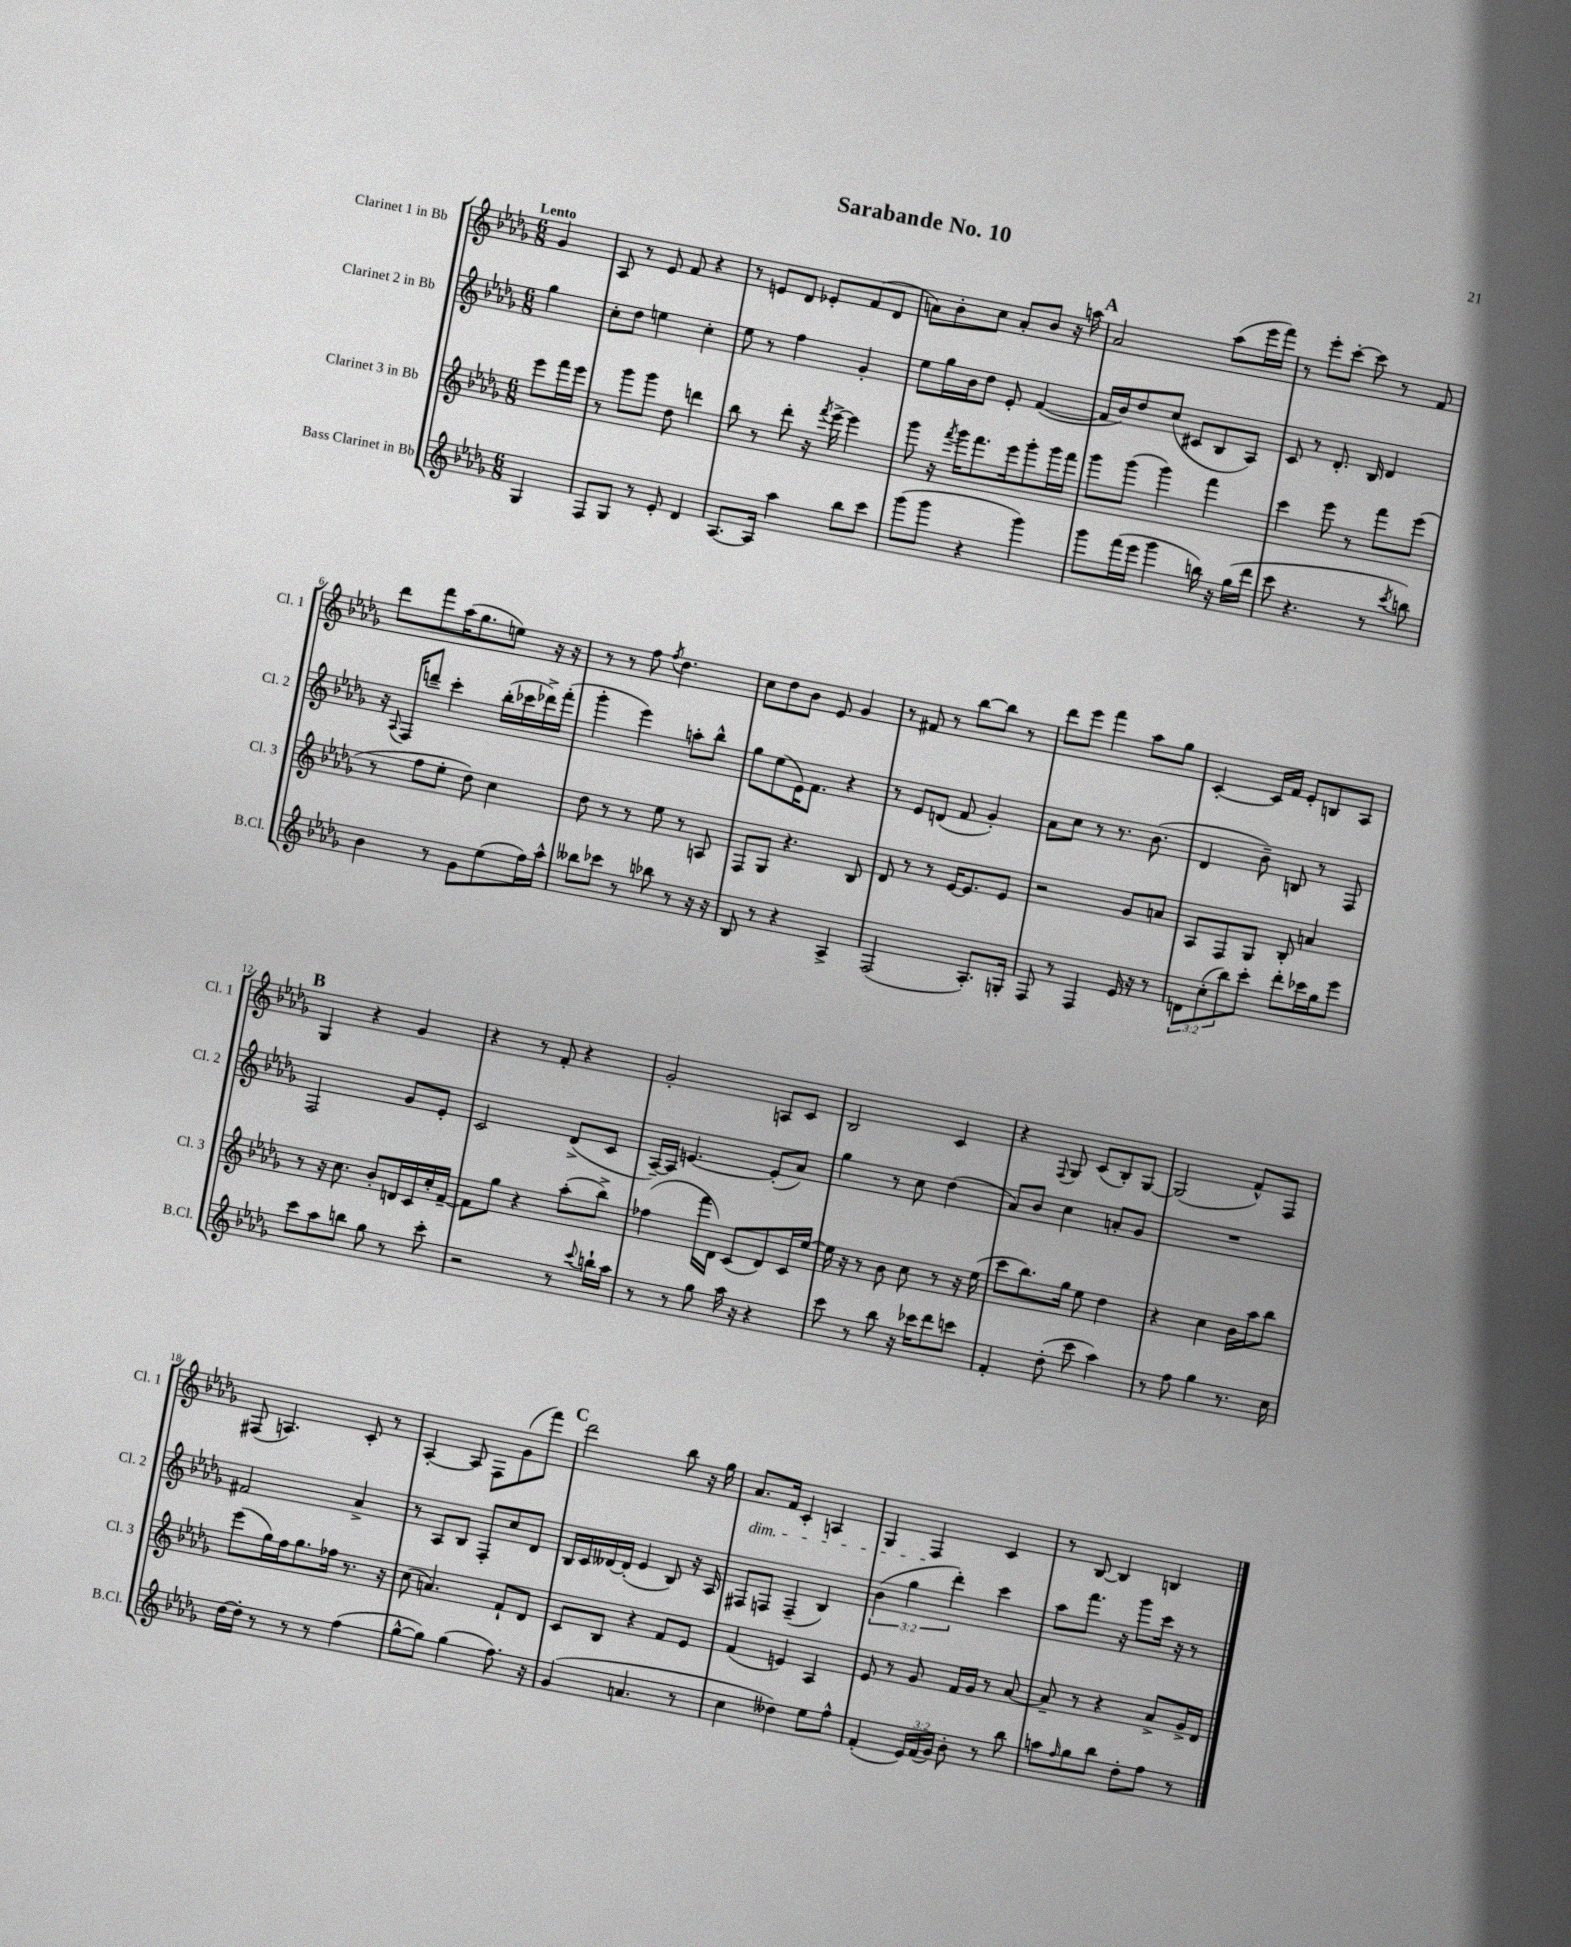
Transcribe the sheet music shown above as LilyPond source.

\header { title = "Sarabande No. 10" }
<<
\new StaffGroup <<
\new Staff = "s0" \with { instrumentName = "Clarinet 1 in Bb" shortInstrumentName = "Cl. 1" } {
    \clef treble \key des \major \numericTimeSignature \time 6/8 \partial 4 \tempo "Lento"
    ges'4 |
    aes8 r8 ees'8 f'8 r4 |
    r8 e'8 des'8 ees'8-. f'8( des'8 |
    a'8) bes'8-. c''8 a'8-. bes'8 r16 a''16 |
    \mark \markup { \bold "A" } aes'2 aes''8( ees'''16 f'''16) |
    r8 ees'''8-. c'''8~-. c'''8 r8 f'8 |
    des'''8 f'''8 aes''16( ges''8. e''8) r16 r16 |
    r8 r8 f''8 \acciaccatura { f''8 } des''4. |
    c''8 des''8 bes'8 ees'8 ges'4 |
    r8 fis'8 r8 bes''8~ bes''8 r8 |
    des'''8 ees'''8 f'''4 aes''8 ges''8 |
    c'4~-. c'16 f'16 ees'8-. b8 aes8 |
    \mark \markup { \bold "B" } ges4 r4 ges'4 |
    r4 r8 f'8-. r4 |
    ges'2-. a8 c'8 |
    bes2 c'4 |
    r4 \appoggiatura { f8 } ges8 c'8( bes8-.) ges8~ |
    ges2( f'8-^) f8 |
    fis8( a4.) c'8-. r8 |
    aes4~-. aes8 f8 ges'8( f'''8) |
    \mark \markup { \bold "C" } des'''2 bes''8 r16 ges''16 |
    aes'8.\dim f'16 c'4-. a4 |
    ges4 f4\! c'4 |
    r8 bes8~ bes4 b4 \bar "|." |
}
\new Staff = "s1" \with { instrumentName = "Clarinet 2 in Bb" shortInstrumentName = "Cl. 2" } {
    \clef treble \key des \major \numericTimeSignature \time 6/8 \override Staff.TupletNumber.text = #tuplet-number::calc-fraction-text \partial 4
    ges''4 |
    c''8-. des''8 e''4 c''4-. |
    ees''8 r8 f''4 ges'4-. |
    ees''8 ges''16 bes'16 des''8 ees'8-. f'4~( |
    \mark \markup { \bold "A" } f'16 bes'16) des''8 c''8( cis'8 bes8 aes8) |
    c'8 r8 des'8.-. bes16 des'4 |
    r16 \appoggiatura { aes8 } f16 d'''8-- c'''4-. bes''16-.( ces'''16 des'''16->) f'''16-.( |
    ges'''4-. ees'''4) a''8-. bes''8-^ |
    ges''8 ees''8( ees'16) f'8. r4 |
    r8 ees'8 d'8( f'8 ges'4-.) |
    aes'8 c''8 r8 r8. bes'8.( |
    des'4 bes'8--) b8 r8 f8 |
    \mark \markup { \bold "B" } f2 ges'8 ees'8-. |
    c'2 des'8->( c'8 |
    aes16~--) aes16 e'4.~ e'8-.( aes'8) |
    ges''4 r8 c''8 des''4( |
    aes'8) bes'8 c''4 a'8-. ges'8 |
    R2. |
    fis'2 aes'4-> |
    r8 aes8 bes8 f8-. c''8 des'8 |
    \mark \markup { \bold "C" } bes16 c'16 deses'16~ deses'16-.( ees'4 bes8) r16 aes16 |
    fis8 f8 f4--( bes4) |
    \tuplet 3/2 { bes'4( ges''4 des'''4-.) } c'''4 |
    aes''8 f'''8. r16 ges'''8 c'''16 r16 r8 \bar "|." |
}
\new Staff = "s2" \with { instrumentName = "Clarinet 3 in Bb" shortInstrumentName = "Cl. 3" } {
    \clef treble \key des \major \numericTimeSignature \time 6/8 \partial 4
    ees'''8 f'''16 ees'''16 |
    r8 ges'''8 ges'''8 des''8 d'''4 |
    bes''8 r8 des'''8-. r16 \acciaccatura { f'''8 } ees'''16~-> ees'''4 |
    ges'''8 r16 \acciaccatura { f'''8 } ges'''16 f'''8. ees'''16 ges'''8-. ges'''16 f'''16 |
    \mark \markup { \bold "A" } ges'''8 ges'''8( ges'''4) f'''4 |
    c'''4 ees'''8 r8 f'''8 ees'''8( |
    r8 f''8 ees''8-. des''8) c''4 |
    des''8 r8 r8 ees''8 r8 a8 |
    f8 ges8 r4. bes8 |
    des'8 r8 r8 ees'16~ ees'8. ees'8 |
    r2 ges'8 a'8 |
    aes8 f8 ges8 bes8-. a'4 |
    \mark \markup { \bold "B" } r8 r16 c''8. bes'8-. d'16 c'16 c''16-. f'16~-- |
    f'8 ges''8 r4 aes''8-.( bes''8->) |
    fes''4( f'''16 des'16) c'8( des'8) c'16 ees''16~ |
    ees''16 r16 r8 bes'8 c''8 r8 r16 ees''16( |
    c'''8 bes''8.) ges''16 ees''8 des''4 |
    r4 c''4 bes'16 aes''16 bes''8 |
    ees'''8( ges''16) f''16 ges''8. fes''16 r8. r16 |
    c''8( a'4.) f'8-! des'8 |
    \mark \markup { \bold "C" } c'8 bes8 r4 f'8 ees'8 |
    f'4( e'4) aes4 |
    ees'8 r8 ges'8 f'16 ges'16 r8 aes'8~ |
    aes'8-- r8 r4 aes'8-> ges'16-> des'16 \bar "|." |
}
\new Staff = "s3" \with { instrumentName = "Bass Clarinet in Bb" shortInstrumentName = "B.Cl." } {
    \clef treble \key des \major \numericTimeSignature \time 6/8 \override Staff.TupletNumber.text = #tuplet-number::calc-fraction-text \partial 4
    ges4 |
    f8 ges8 r8 ees'8-. des'4 |
    aes8.~ aes16 aes''4 bes''8 c'''8 |
    ges'''8( ges'''8 r4 ges'''4) |
    \mark \markup { \bold "A" } ges'''8 f'''16( ees'''16 ges'''4 b''16) r16 ges''16( des'''16 |
    c'''8 r4. r8 \acciaccatura { c'''8 } b''8) |
    bes'4 r8 ges'8 ees''8( f''16) aes''16-^ |
    beses''8 ces'''8 r8 bes''8 r8 r16 r16 |
    bes8 r8 r4 aes4-> |
    f2( aes8.-.) g16-. |
    f8 r8 f4 ees'16 r16 r8 |
    \tuplet 3/2 { d'8 c''8-.( bes''8) } c'''8-. des'''8-. ces'''16 ges''16 ees'''8 |
    \mark \markup { \bold "B" } c'''8 aes''8 b''8 ges''8 r8 c'''8-. |
    r2 r8 \appoggiatura { c'''8 } b''16-! aes''16 |
    r8 r8 ges''8 aes''16 r16 r4 |
    c'''8 r8 bes''8 r16 ces'''16 des'''8 c'''8 |
    f'4-. des''8-.( c'''8 aes''4) |
    r8 f''8 ges''4 r8. c''16 |
    des''16~ des''16-. r8 r8 r8 f''4( |
    ges''8~-^ ges''8) ges''4( f''8.) r16 |
    \mark \markup { \bold "C" } ges'4( a'4. r8 |
    c''4 deses''4) ees''8 f''8-^ |
    f'4-.( \tuplet 3/2 { ees'16) f'16( ges'16) } bes'8-. r8 bes''8 |
    a''8 \grace { f''16 } ges''8 bes''8 des''8-. f''8 r8 \bar "|." |
}
>>
>>
